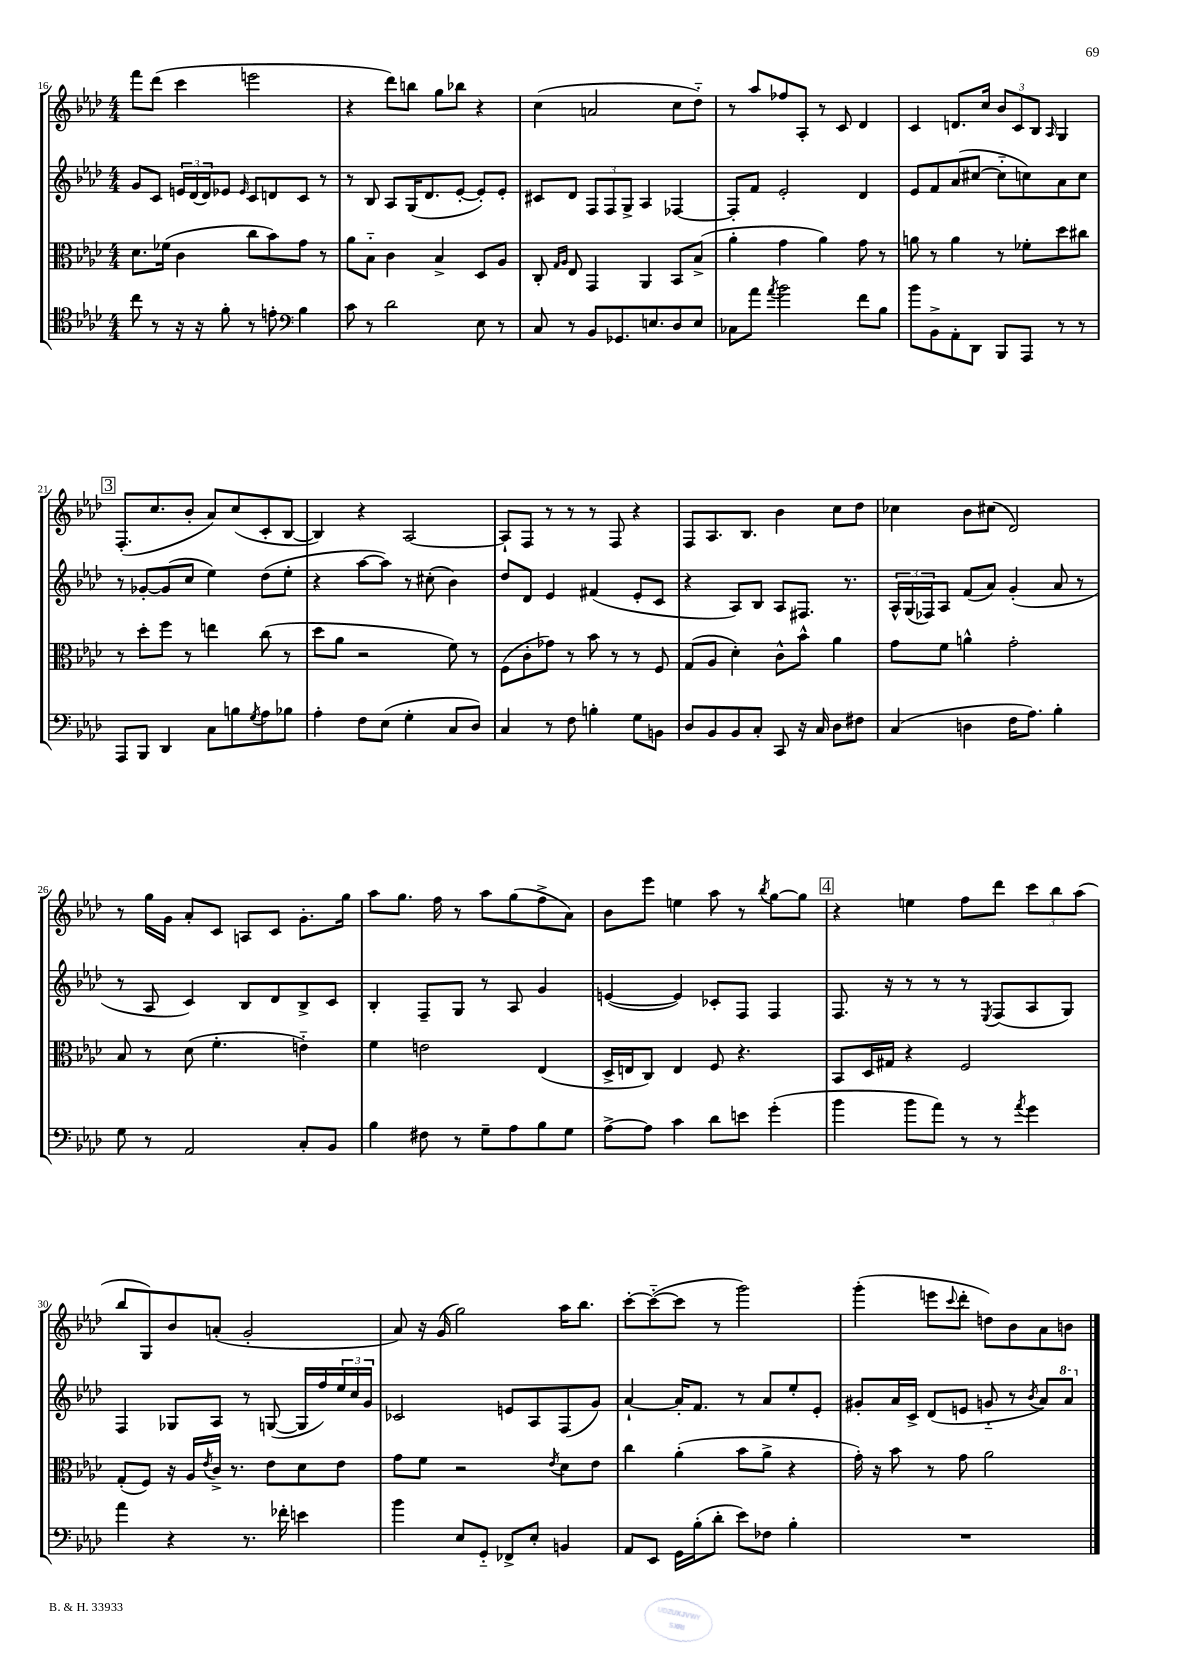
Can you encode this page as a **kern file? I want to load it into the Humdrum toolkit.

**kern	**kern	**kern	**kern
*part4	*part3	*part2	*part1
*staff4	*staff3	*staff2	*staff1
*clefC4	*clefC3	*clefG2	*clefG2
*k[b-e-a-d-]	*k[b-e-a-d-]	*k[b-e-a-d-]	*k[b-e-a-d-]
*M4/4	*M4/4	*M4/4	*M4/4
=16	=16	=16	=16
8cc\	8.d-\L	8g/L	8fff\L
8r	.	8c/J	(8ddd-\J
.	(16f-X\Jk	.	.
16r	4c\	24en/LL	4ccc\
.	.	(24d-/	.
16r	.	.	.
.	.	24d-/J)	.
8f'\	.	8e-X/J	.
.	.	16qqe-/	.
8r	8cc\L	8c/L	2eeen\
8en'\	8b-\)	8dn/	.
*clefF4	*	*	*
4B-\	8g\J	8c/J	.
.	8r	8r	.
=17	=17	=17	=17
8c\	8a-\L	8r	4r
8r	8B-\J	8B-/	.
2d-\	4c\	8A-/L	8ddd-\L)
.	.	(16G/K	8bbn\J
.	.	8.d-/	.
.	4B-^/	.	8gg\L
.	.	[8e-'/J	8bb-X\J
8E-\	8D-/L	8e-'/L])	4r
8r	8A-/J	8e-'/J	.
=18	=18	=18	=18
8C/	8C'/	8c#X/L	(4cc\
.	16qqG/LL	.	.
.	16qqA-/JJ	.	.
8r	8E-/	8d-/J	.
8BB-/L	4GG/	12F/L	2an/
.	.	12F/	.
8.GG-X/	.	.	.
.	.	12G^/J	.
.	4AA-/	4A-/	.
8.En/	.	.	.
8D-/	8BB-/L	[4F-X/	8cc\L
8E/J	(8B-^/J	.	8dd-\J)
=19	=19	=19	=19
8C-X\L	4a-'\	8F-'/L]	8r
8a-\J	.	8f/J	8aa-/L
8qa-/	.	.	.
2b-\	4g\	2e-'/	8ff-X/
.	.	.	8A-'/J
.	4a-\)	.	8r
.	.	.	8c/
8f\L	8g\	4d-/	4d-/
8B-\J	8r	.	.
=20	=20	=20	=20
8b-\L	8an\	8e-/L	4c/
8BB-^\	8r	8f/	.
8AA-'\	4a\	(8a-/	8.dn/L
8DD-\J	.	[8cc#X/J	.
.	.	.	16cc/Jk
8BBB-/L	8r	8cc#\L]	12b-/L
.	.	.	12c/
8AAA-/J	8f-X'\L	8ccn\)	.
.	.	.	12B-/J
.	.	.	16qqA-/
8r	8dd-\	8a-\	4G/
8r	8cc#X\J	8cc\J	.
!!LO:LB:g=z
!!LO:REH:place=s1:t=3
=21	=21	=21	=21
8AAA-/L	8r	8r	(8.F'/L
8BBB-/J	8dd-'\L	[8g-X'/L	.
.	.	.	8.cc/
4DD-/	8ff\J	(8g-/]	.
.	8r	8cc/J	8b-'/J
8C\L	4een\	4ee-\)	8a-/L)
8Bn\	.	.	(8cc/
8qG/	.	.	.
8A-\	(8cc\	(8dd-\L	8c'/
8B-X\J	8r	8ee-'\J	[8B-/J
=22	=22	=22	=22
4A-'\	8dd-\L	4r	4B-/])
.	8a-\J	.	.
8F\L	2r	[8aa-\L	4r
(8E-\J	.	8aa-\J])	.
4G'\	.	8r	[2A-/
.	.	(8cc#X'\	.
8C/L	8f\)	4b-\)	.
8D-/J)	8r	.	.
=23	=23	=23	=23
4C/	(8F\L	8dd-/L	8A-`/L]
.	8c'\	8d-/J	8F/J
8r	8g-X\J)	4e-/	8r
8F\	8r	.	8r
4Bn'\	8b-\	(4f#X/	8r
.	8r	.	8F/
8G\L	8r	8e-'/L	4r
8BBn\J	8F/	8c/J	.
=24	=24	=24	=24
8D-/L	(8G/L	4r	8F/L
8BB-/	8A-/J	.	8.A-/
8BB-/	4d-'\)	8A-/L)	.
.	.	.	8.B-/J
8C'/J	.	8B-/J	.
8CC/	8c^^\L	8A-/L	4b-\
16r	8b-^^\J	8.F#X/J	.
16C/	.	.	.
8D-\L	4a-\	.	8cc\L
.	.	8.r	.
8F#X\J	.	.	8dd-\J
=25	=25	=25	=25
(4C/	8g\L	24A-^^/LL	4cc-X\
.	.	(24G/	.
.	.	24F-X/J)	.
.	8f\J	8A-/J	.
4Dn\	4an^^\	(8f/L	8b-\L
.	.	8a-/J)	(8cc#X\J
16F\KL	2g'\	(4g'/	2d-/)
8.A-\J)	.	.	.
4B-'\	.	8a-/	.
.	.	8r	.
!!LO:LB:g=z
=26	=26	=26	=26
8G\	8B-/	8r	8r
8r	8r	8A-/	16gg\LL
.	.	.	16g\JJ
2AA-/	(8d-\	4c/)	8a-'/L
.	4.f'\	.	8c/J
.	.	8B-/L	8An/L
.	.	8d-/	8c/J
8C'/L	4en\)	8B-^/	8.g'\L
8BB-/J	.	8c/J	.
.	.	.	16gg\Jk
=27	=27	=27	=27
4B-\	4f\	4B-'/	8aa-\L
.	.	.	8.gg\J
8F#X\	2en\	8F~/L	.
.	.	.	16ff\
8r	.	8G/J	8r
8G~\L	.	8r	8aa-\L
8A-\	.	8A-/	(8gg\
8B-\	(4E-/	4g/	8ff^\
8G\J	.	.	8a-\J)
=28	=28	=28	=28
[8A-^\L	16D-^/LL	([4en/	8b-\L
.	16En/J	.	.
8A-\J]	8C/J)	.	8eee-\J
4c\	4E/	4e/])	4een\
8d-\L	8F/	8c-X'/L	8aa-\
8en\J	4.r	8F/J	8r
.	.	.	8qbb-/
(4g'\	.	4F/	[8gg\L
.	.	.	8gg\J]
!!LO:REH:place=s1:t=4
=29	=29	=29	=29
4b-\	8BB-/L	8.F/	4r
.	16D-/L	.	.
.	16G#X/JJ	16r	.
8b-\L	4r	8r	4een\
8a-\J)	.	8r	.
8r	2F/	8r	8ff\L
.	.	8qE-/	.
8r	.	(8F/L	8ddd-\J
8qa-/	.	.	.
4g\	.	8A-/	12ccc\L
.	.	.	12bb-\
.	.	8G/J)	.
.	.	.	(12aa-\J
!!LO:LB:g=z
=30	=30	=30	=30
4a-\	(8G'/L	4F/	8bb-/L
.	8F/J)	.	8G/)
4r	16r	8G-X/L	8b-/
.	16A-/LL	.	.
.	8qe-/	.	.
.	16c^/JJ	8A-/J	(8an'/J
.	8.r	.	.
8.r	.	8r	2g'/
.	8e-\L	([8Gn/	.
16f-X'\	.	.	.
4en\	8d-\	16G/LL]	.
.	.	16ff/)	.
.	8e-\J	24ee-/	.
.	.	24cc/	.
.	.	24g/JJ	.
=31	=31	=31	=31
4b-\	8g\L	2c-X/	8a-/)
.	8f\J	.	16r
.	.	.	(16g/
8E-/L	2r	.	2gg\)
8GG/J	.	.	.
8FF-X^/L	.	8en/L	.
8E-'/J	.	8A-/	.
.	8qe-/	.	.
4BBn/	8d-\L	(8F/	16aa-\KL
.	.	.	8.bb-\J
.	8e-\J	8g/J)	.
=32	=32	=32	=32
8AA-/L	4cc\	[4a-`/	[8ccc'\L
8EE-/J	.	.	(8ccc\_
16GG\LL	(4a-'\	16a-'/KL]	8ccc\J]
(16B-'\J	.	8.f/J	.
8d-'\J	.	.	8r
8e-\L)	8b-\L	8r	2ggg\)
8F-X\J	8a-^\J	8a-/L	.
4B-'\	4r	8ee-'/	.
.	.	8e-'/J	.
=33	=33	=33	=33
1r	16g'\)	8g#X'/L	(4ggg'\
.	16r	.	.
.	8b-\	16a-/L	.
.	.	16c^/JJ	.
.	8r	(8d-/L	8eeen\L
.	.	.	8qqccc/
.	8g\	8en/J	8ddd-'\J
.	2a-\	8gn/	8ddn\L)
.	.	8r	8b-\
.	.	8qb-/	.
.	.	8a-/L)	8a-\
*	*	*8va	*
.	.	8aa-/J	8bn\J
*	*	*X8va	*
==	==	==	==
*-	*-	*-	*-
